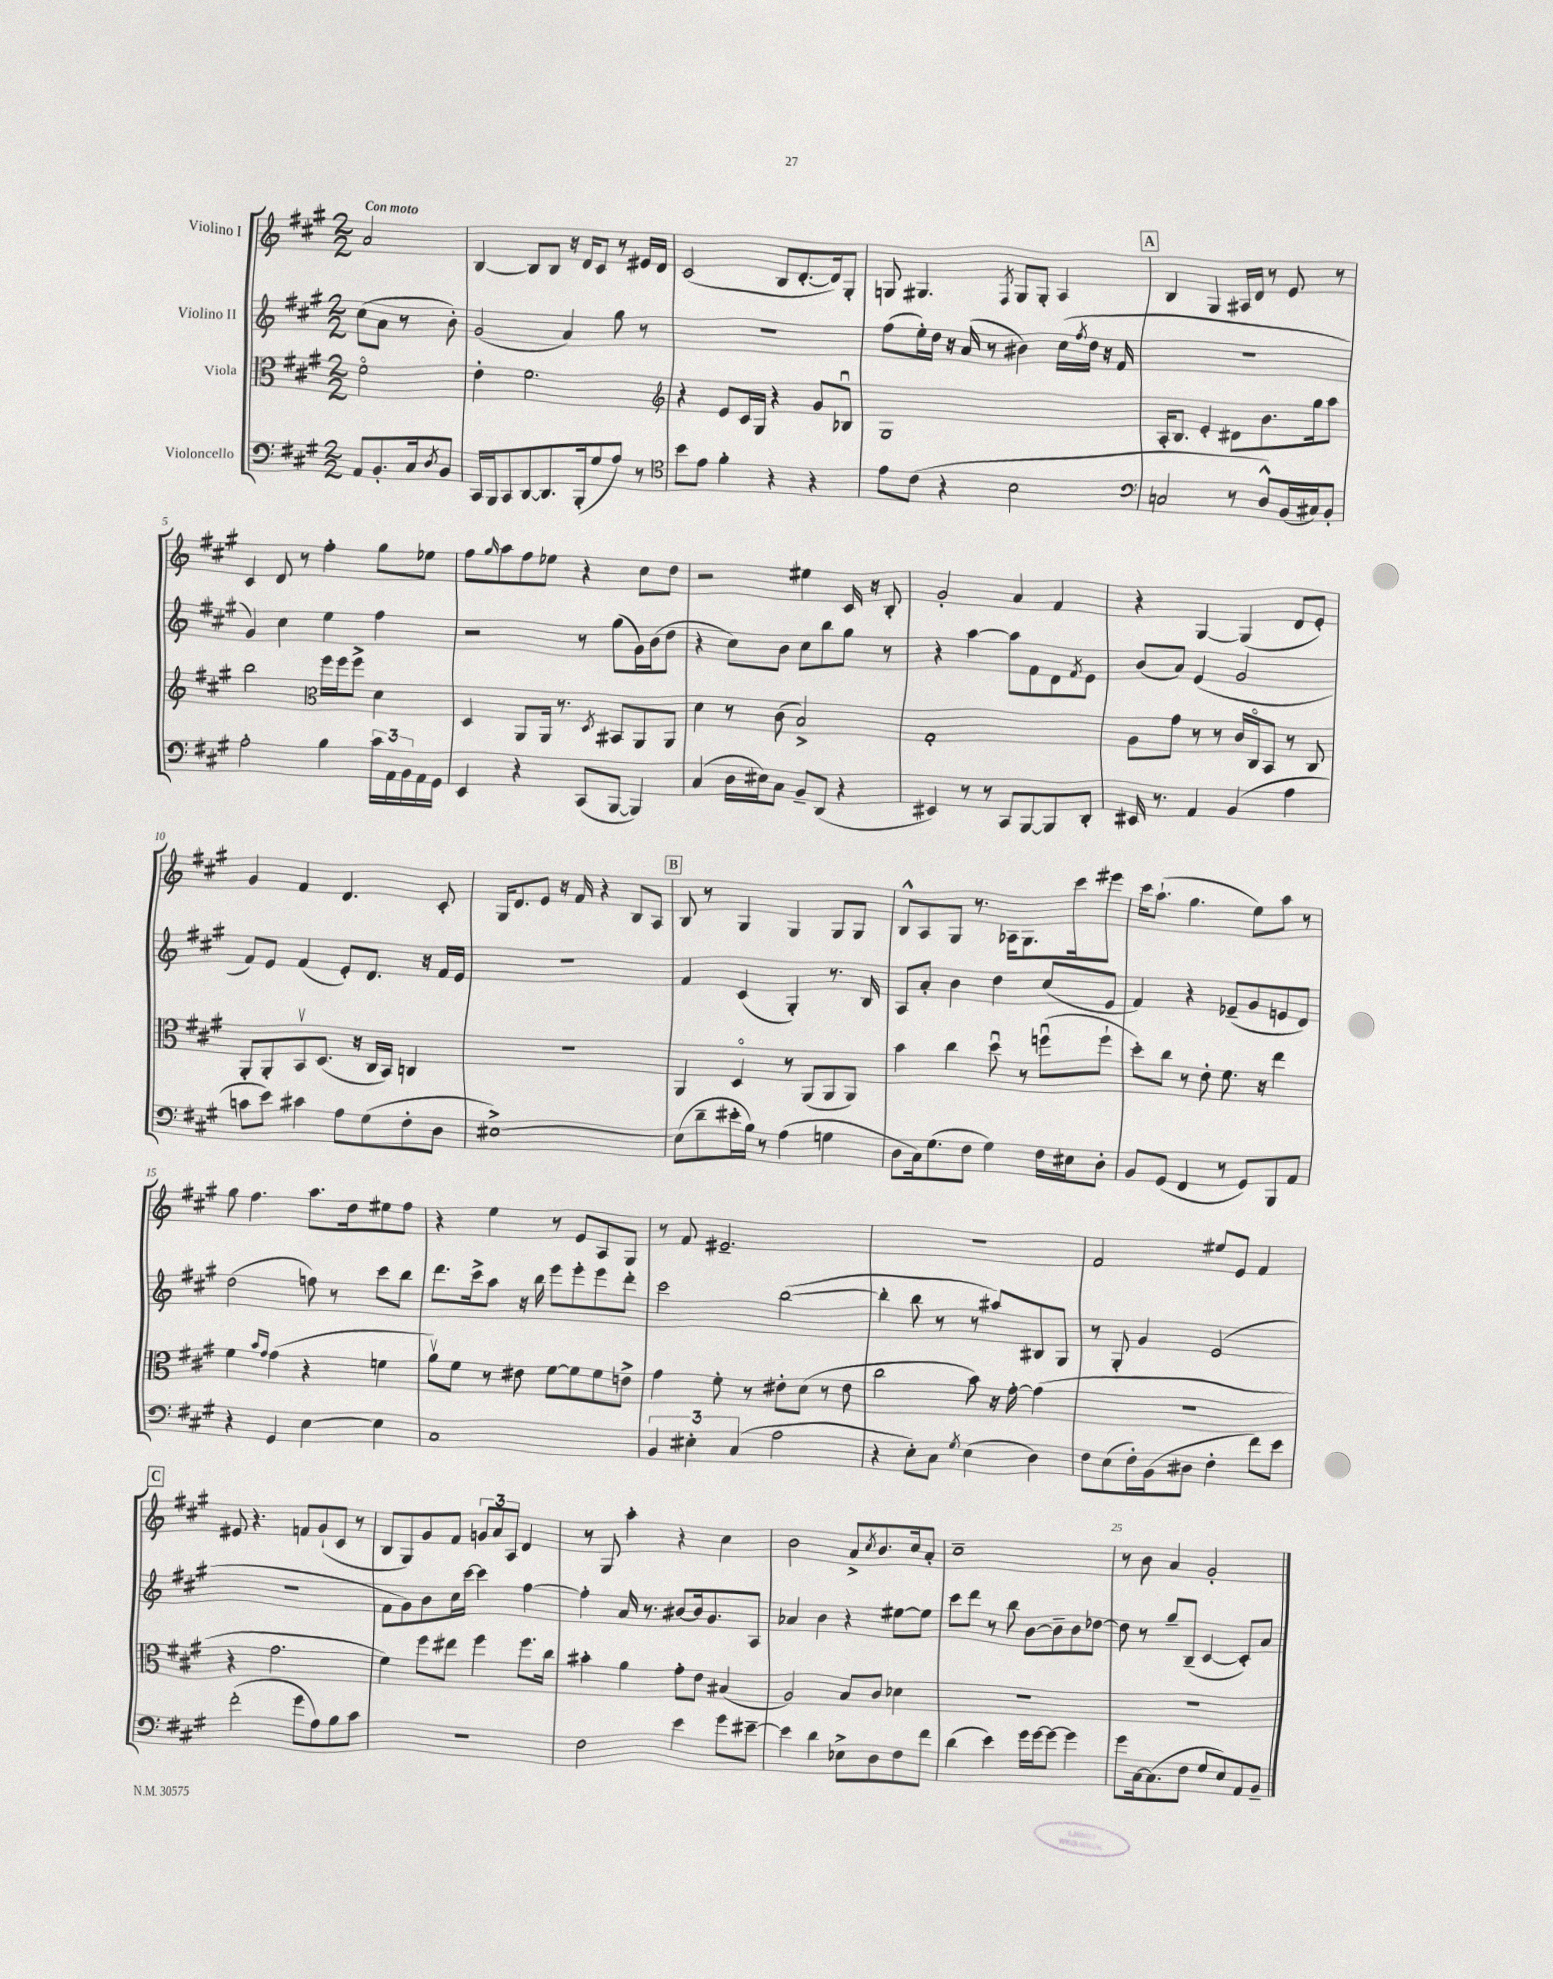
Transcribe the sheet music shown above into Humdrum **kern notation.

**kern	**kern	**kern	**kern
*staff4	*staff3	*staff2	*staff1
*clefF4	*clefC3	*clefG2	*clefG2
*k[f#c#g#]	*k[f#c#g#]	*k[f#c#g#]	*k[f#c#g#]
*M2/2	*M2/2	*M2/2	*M2/2
8AA	2f#o	(8cc#	2a
8.BB'	.	8a	.
.	.	8r	.
16C#	.	.	.
8qD	.	.	.
8BB	.	8b')	.
=	=	=	=
16CC#	4e'	(2g#	[4B
16BBB	.	.	.
8CC#	.	.	.
[8DD	2.f#	.	8B]
8.DD]	.	.	8B
.	.	4a)	16r
(16BBB'	.	.	16d
8G#	.	.	8c#
8A)	.	8gg#	8r
8r	.	8r	16e#
.	.	.	16d
=	=	=	=
*clefC4	*clefG2	*	*
8b	4r	1r	(2c#
8e	.	.	.
4f#'	8e	.	.
.	16c#	.	.
.	16G#	.	.
4r	4r	.	8B
.	.	.	[8.d'
4r	8g#	.	.
.	.	.	16d])
.	8B-u	.	8G#'
=	=	=	=
8e	1G#	(8ff#	8G
(8c#	.	16ee')	4.G#
.	.	16dd	.
4r	.	16r	.
.	.	(16a	.
.	.	8r	.
.	.	.	8qF#
2B	.	4b#)	8G#
.	.	.	8G#'
.	.	(16cc#	4A
.	.	8qff#	.
.	.	16dd	.
.	.	16r	.
.	.	16f#	.
=	=	=	=
*clefF4	*	*	*
2C	16A'	1r	4B
.	8.B	.	.
.	4e'	.	4G#
8r	8d#	.	16A#
.	.	.	16d
8D^^)	8.b	.	8r
(16BB	.	.	8e
16C#)	16gg#	.	.
8BB'	8aa	.	8r
=	=	=	=
2A'	2bb	4g#)	4c#
.	.	4cc#	8d
.	.	.	8r
*	*clefC3	*	*
4B	16ff#	4ee	4ff#'
.	16ff#	.	.
.	8ff#^	.	.
24c#	4d	4ff#	8gg#
24AA	.	.	.
24BB	.	.	.
16AA	.	.	8ee-
16GG#	.	.	.
=	=	=	=
4EE	4D	2r	8ff#
.	.	.	16qqgg#
.	.	.	8aa
4r	8AA	.	8ff#
.	16AA	.	8ee-
.	8.r	.	.
(8CC#	.	8r	4r
.	8qD	.	.
[8BBB	8BB#	(8gg#	.
4BBB])	8AA	16g#)	8cc#
.	.	(16b	.
.	8AA	8dd	8dd
=	=	=	=
(4C#	4d	4r	2r
16D	8r	8cc#)	.
16E#)	.	.	.
8C#	(8c#	8b	.
8BB~	2B^)	8cc#	4ee#
(8DD	.	8bb	.
4r	.	8gg#	16c#
.	.	.	16r
.	.	8r	8B'
=	=	=	=
4EE#)	1G#'	4r	2g#'
8r	.	[4aa	.
8r	.	.	.
8CC#	.	8aa]	4a
[8BBB	.	8f#	.
8BBB]	.	8d	4f#
.	.	8qf#	.
8DD'	.	8e	.
=	=	=	=
16EE#	8A	(8b	4r
8.r	.	.	.
.	8g#	8a)	.
4AA	8r	(4e	[4G#
.	8r	.	.
(4BB	16c#	2g#	(4G#]
.	16C#o	.	.
.	8BB	.	.
4A	8r	.	8d
.	8C#	.	8e')
=	=	=	=
8c	8AA'	8f#)	4g#
8e)	8AA'	8e	.
4c#	8BBv	(4f#	4f#
.	(8.D	.	.
8A	.	8e')	4.d
.	16r	.	.
(8G#	16C#	8.d	.
.	16BB)	.	.
8F#'	4C	.	.
.	.	16r	.
8D	.	16f#	8c#'
.	.	16e	.
=	=	=	=
[1E#^)	1r	1r	16G#
.	.	.	8.d
.	.	.	8e
.	.	.	16r
.	.	.	16f#
.	.	.	4r
.	.	.	8B
.	.	.	8A
=	=	=	=
(8E#]	4AA	4f#	8B
8d~	.	.	8r
16e#'	4Do	(4c#	4G#
16B)	.	.	.
8r	.	.	.
(4A	8r	4G#')	4G#
.	(8AA	.	.
4G	8AA	8.r	8G#
.	8AA)	.	8G#
.	.	16B	.
=	=	=	=
8D	4b	8A	8B^^
16C#)	.	8a'	8A
(8.G#	.	.	.
.	4cc#	4b	8G#
8F#	.	.	8.r
4G#)	8ddu	4dd	.
.	.	.	16A-
.	8r	.	8.G#
16F#	(8ffu	(8cc#	.
16E#	.	.	16ccc#
8D'	8ff`	8e	8eee#
=	=	=	=
8BB	8dd')	4f#)	16ccc#
.	.	.	(8.aa`
(8GG#	8cc#	.	.
4FF#	8r	4r	4.gg#
.	8e'	.	.
8r	8.f#	(8e-~	.
8GG#)	.	8g#	8ee)
.	16r	.	.
8BBB	4ee	8e	8aa
8AA	.	8d)	8r
=	=	=	=
4r	4f#	(2dd	8gg#
.	.	.	4.ff#
.	16qqb	.	.
.	16qqg#	.	.
4GG#	(4g#	.	.
[4E	4r	8ff)	8.aa
.	.	8r	.
.	.	.	16dd
4E]	4f	8ccc#	8ee#
.	.	8bb	8ff#
=	=	=	=
1C#	8av)	8.ddd	4r
.	8f#	.	.
.	.	16ccc#^	.
.	8r	8aa	4ee
.	8e#	16r	.
.	.	16bb	.
.	[8f#	8eee	8r
.	8f#]	8eee'	8e
.	8f#	8eee	8A
.	8e^	8ddd'	8G#
=	=	=	=
6BB	4g#	2ccc#	8r
.	.	.	8f#
6E#'	.	.	.
.	8f#'	.	2.e#~
(6C#	.	.	.
.	8r	.	.
2A	8e#'	([2bb	.
.	(8d	.	.
.	8r	.	.
.	8e#	.	.
=	=	=	=
4r	2cc#	4bb']	1r
8E')	.	8bb	.
8C#	.	8r	.
8qG#	.	.	.
(4E	8b)	8r	.
.	16r	8aa#)	.
.	[16g#'	.	.
4D)	(4g#]	8B#	.
.	.	8G#	.
=	=	=	=
8F#	1r	8r	2f#
(8E	.	8G#'	.
16F#')	.	4g#	.
(16BB	.	.	.
8D#	.	.	.
4F#'	.	(2e	8ee#
.	.	.	8e
8f#)	.	.	4f#
8e	.	.	.
=	=	=	=
(2f#'	4r	1r	8e#
.	.	.	4.r
.	2.g#	.	.
8g#	.	.	8f
8A)	.	.	(8g#`
8B	.	.	8c#
8c#	.	.	8r
=	=	=	=
1r	4f#)	8f#	8B
.	.	8g#)	8G#)
.	8ff#	8b	8g#
.	8ee#	16cc#	8f#
.	.	[16ccc#	.
.	4ff#	4ccc#]	12g
.	.	.	12a
.	.	.	12A
.	8.ff#	[4ff#	4d
.	16cc#	.	.
=	=	=	=
2F#	4b#'	4ff#']	8r
.	.	.	8G#
.	4a	16a	4aa'
.	.	8.r	.
4e	8g#'	[8b#	4r
.	8e	16b#]	.
.	.	8.g#	.
8g#	(4B#	.	4cc#
[8e#~	.	8A	.
=	=	=	=
4e#]	2A)	4a-	2b
4d	.	4b	.
8E-^	8B	4r	8a^
.	.	.	8qcc#
8D	8c#	.	8.b
8F#	4d-	[8ee#	.
.	.	.	16cc#
8f#	.	8ee#]	8a'
=	=	=	=
(4d	1r	8ccc#	1cc#~
.	.	8ddd	.
4e)	.	8r	.
.	.	8bb	.
16g#	.	[8b	.
[16g#	.	.	.
8g#_	.	8b~]	.
4g#]	.	8b	.
.	.	[8dd-	.
=	=	=	=
8g#	1r	8dd-]	8r
[16C#	.	8r	8b
(8.C#]	.	.	.
.	.	8gg#~	4a
8F#	.	(8B~	.
8G#	.	[4c#	2g#'
8E)	.	.	.
8AA	.	8c#'])	.
8BB~	.	8a	.
==	==	==	==
*-	*-	*-	*-
